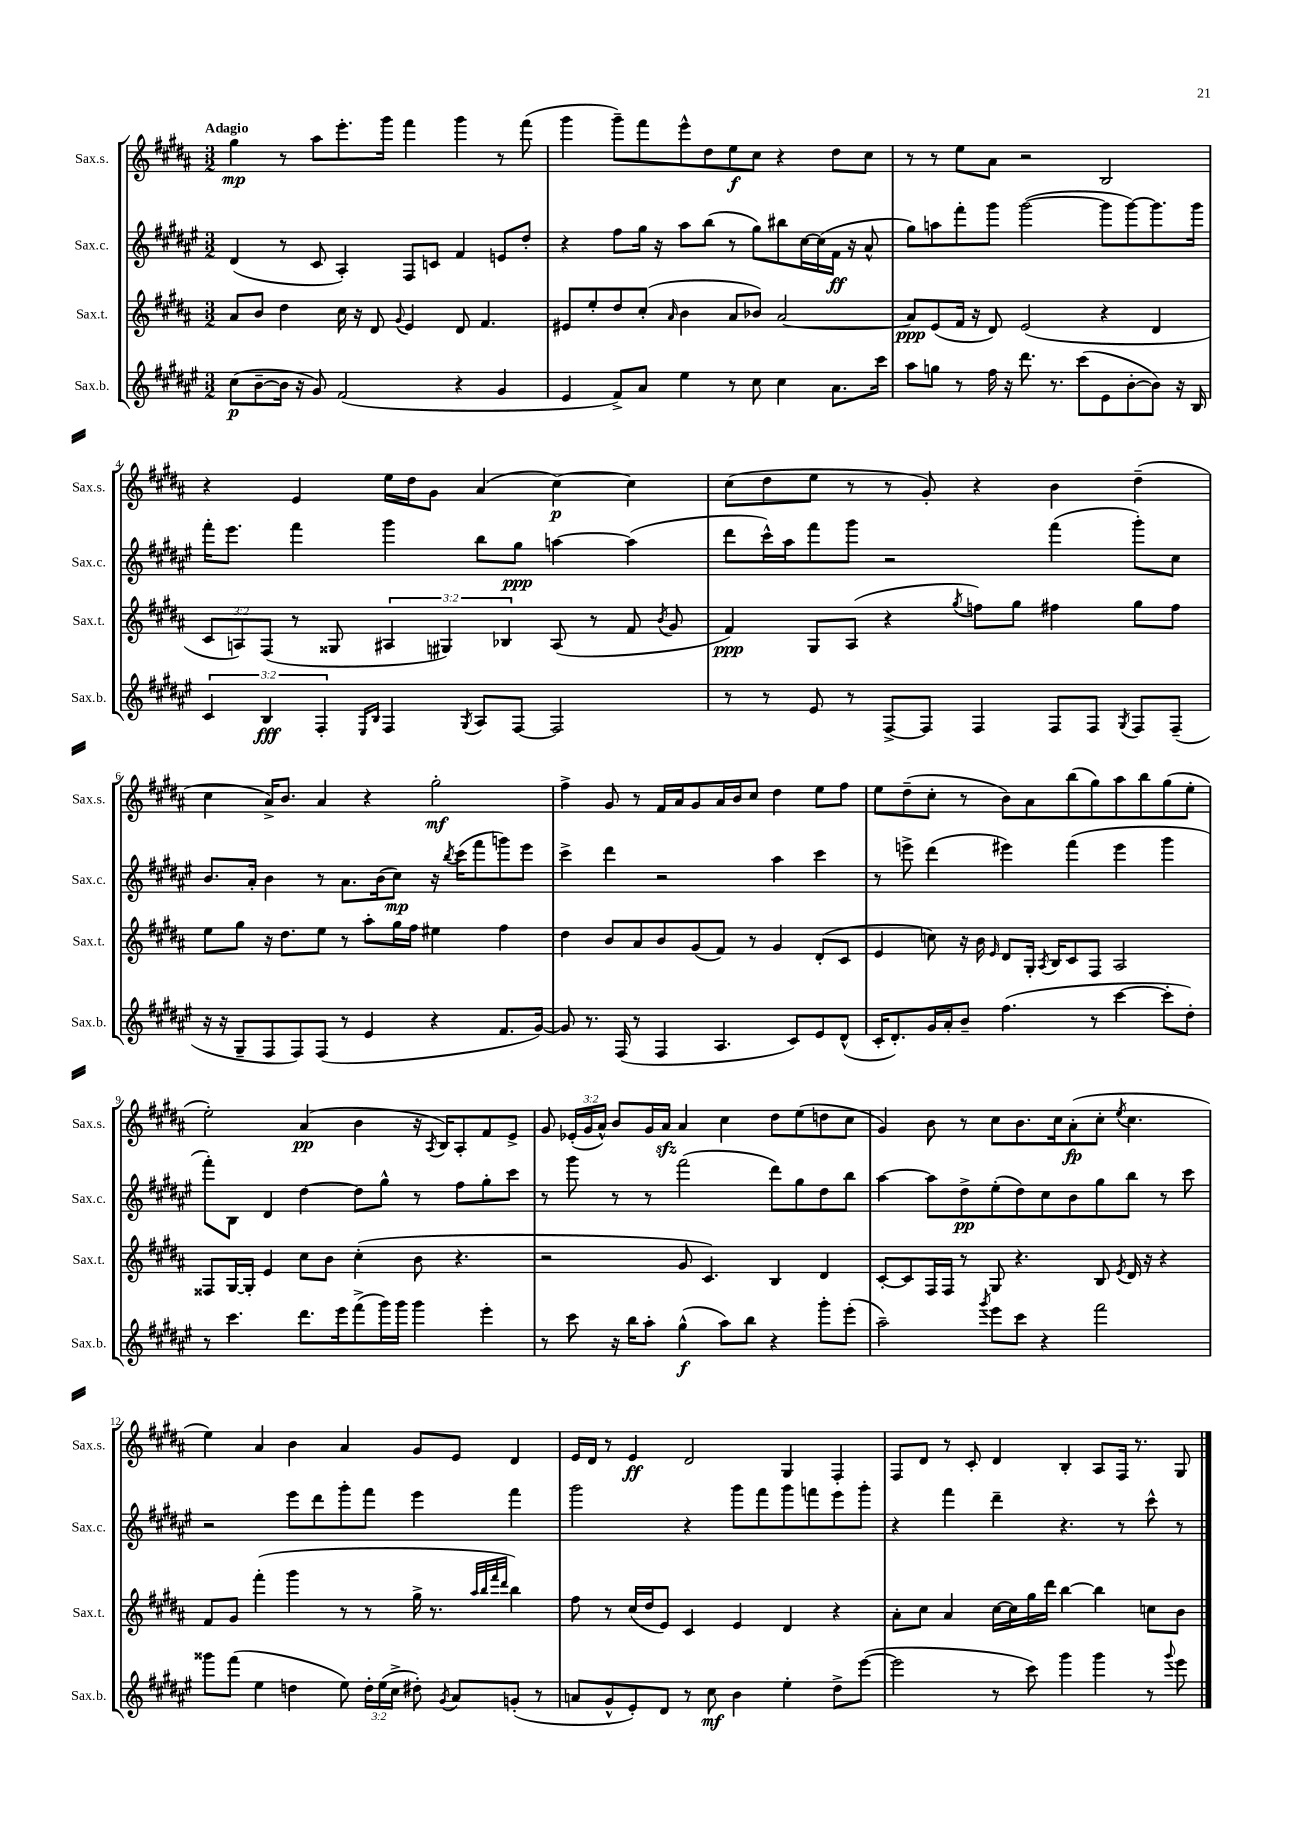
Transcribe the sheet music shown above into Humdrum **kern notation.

**kern	**dynam	**kern	**dynam	**kern	**dynam	**kern	**dynam
*part4	*part4	*part3	*part3	*part2	*part2	*part1	*part1
*staff4	*staff4	*staff3	*staff3	*staff2	*staff2	*staff1	*staff1
*I"Sax.b.	*	*I"Sax.t.	*	*I"Sax.c.	*	*I"Sax.s.	*
*I'Sax.b.	*	*I'Sax.t.	*	*I'Sax.c.	*	*I'Sax.s.	*
*clefG2	*	*clefG2	*	*clefG2	*	*clefG2	*
*k[f#c#g#d#a#e#]	*	*k[f#c#g#d#a#]	*	*k[f#c#g#d#a#e#]	*	*k[f#c#g#d#a#]	*
*M3/2	*	*M3/2	*	*M3/2	*	*M3/2	*
=1	=1	=1	=1	=1	=1	=1	=1
!	!	!	!	!	!	!LO:TX:a:B:t=Adagio	!
(8cc#\L	p	8a#/L	.	(4d#/	.	4gg#\	mp
[8b~\	.	8b/J	.	.	.	.	.
16b\Jk]	.	4dd#\	.	8r	.	8r	.
16r	.	.	.	.	.	.	.
8g#/)	.	.	.	8c#/	.	8aa#\L	.
(2f#/	.	16cc#\	.	4A#'/)	.	8.eee'\	.
.	.	16r	.	.	.	.	.
.	.	8d#/	.	.	.	.	.
.	.	.	.	.	.	16ggg#\Jk	.
.	.	8qqg#/	.	.	.	.	.
.	.	4e/	.	8F#/L	.	4fff#\	.
.	.	.	.	8cn/J	.	.	.
4r	.	8d#/	.	4f#/	.	4ggg#\	.
.	.	4.f#/	.	.	.	.	.
4g#/	.	.	.	8en/L	.	8r	.
.	.	.	.	8dd#'/J	.	(8fff#\	.
=2	=2	=2	=2	=2	=2	=2	=2
4e#/	.	8e#X/L	.	4r	.	4ggg#\	.
.	.	8ee'/	.	.	.	.	.
8f#^/L)	.	8dd#/	.	8ff#\L	.	8ggg#~\L)	.
8a#/J	.	(8cc#'/J	.	16gg#\Jk	.	8fff#\	.
.	.	.	.	16r	.	.	.
.	.	16qqa#/	.	.	.	.	.
4ee#\	.	4b\	.	8aa#\L	.	8eee^^\	.
.	.	.	.	(8bb\J	.	8dd#\	.
8r	.	8a#/L	.	8r	.	8ee\	f
8cc#\	.	8b-X/J)	.	8gg#\L)	.	8cc#\J	.
4cc#\	.	[2a#/	.	8bb#X\	.	4r	.
.	.	.	.	[16cc#\L	.	.	.
.	.	.	.	(16cc#\]	.	.	.
8.a#\L	.	.	.	16f#\JJ	ff	8dd#\L	.
.	.	.	.	16r	.	.	.
.	.	.	.	8a#^^/	.	8cc#\J	.
16ccc#\Jk	.	.	.	.	.	.	.
=3	=3	=3	=3	=3	=3	=3	=3
8aa#\L	.	8a#/L]	ppp	8gg#\L)	.	8r	.
8ggn\J	.	(8e/	.	8aan\	.	8r	.
8r	.	16f#/Jk	.	8fff#'\	.	8ee\L	.
.	.	16r	.	.	.	.	.
16ff#\	.	8d#/)	.	8ggg#\J	.	8a#\J	.
16r	.	.	.	.	.	.	.
8.ddd#\	.	(2e/	.	([2ggg#\	.	2r	.
8.r	.	.	.	.	.	.	.
(8ccc#\L	.	.	.	.	.	.	.
8e#\	.	4r	.	8ggg#\L]	.	2B/	.
[8b'\	.	.	.	[8ggg#\)	.	.	.
8b\J])	.	4d#/	.	8.ggg#\]	.	.	.
16r	.	.	.	.	.	.	.
16B/	.	.	.	16ggg#\Jk	.	.	.
!!LO:LB:g=z
=4	=4	=4	=4	=4	=4	=4	=4
6c#/	.	12c#/L	.	16fff#'\KL	.	4r	.
.	.	.	.	8.eee#\J	.	.	.
.	.	12An/)	.	.	.	.	.
6B/	fff	(12F#/J	.	.	.	.	.
.	.	8r	.	4fff#\	.	4e/	.
6F#'/	.	.	.	.	.	.	.
.	.	8G##X/	.	.	.	.	.
16qqE#/LL	.	.	.	.	.	.	.
16qqB/JJ	.	.	.	.	.	.	.
4F#/	.	6A#X/	.	4ggg#\	.	16ee\LL	.
.	.	.	.	.	.	16dd#\J	.
.	.	.	.	.	.	8g#\J	.
.	.	6G#X/)	.	.	.	.	.
8qG#/	.	.	.	.	.	.	.
8A#/L	.	.	.	8bb\L	.	(4a#/	.
.	.	6B-X/	.	.	.	.	.
[8F#/J	.	.	.	8gg#\J	ppp	.	.
2F#/]	.	(8A#/	.	[4aan\	.	[4cc#\)	p
.	.	8r	.	.	.	.	.
.	.	8f#/	.	(4aa\]	.	4cc#\]	.
.	.	8qb/	.	.	.	.	.
.	.	8g#/	.	.	.	.	.
=5	=5	=5	=5	=5	=5	=5	=5
8r	.	4f#/)	ppp	8ddd#\L	.	(8cc#\L	.
8r	.	.	.	16ccc#^^\L)	.	8dd#\	.
.	.	.	.	16aa#\J	.	.	.
8e#/	.	8G#/L	.	8fff#\	.	8ee\J	.
8r	.	(8A#/J	.	8ggg#\J	.	8r	.
[8F#^/L	.	4r	.	2r	.	8r	.
8F#/J]	.	.	.	.	.	8g#'/)	.
.	.	8qgg#/	.	.	.	.	.
4F#/	.	8ffn\L)	.	.	.	4r	.
.	.	8gg#\J	.	.	.	.	.
8F#/L	.	4ff#X\	.	(4fff#\	.	4b\	.
8F#/J	.	.	.	.	.	.	.
8qG#/	.	.	.	.	.	.	.
8F#/L	.	8gg#\L	.	8ggg#'\L)	.	(4dd#~\	.
(8F#~/J	.	8ff#\J	.	8cc#\J	.	.	.
!!LO:LB:g=z
=6	=6	=6	=6	=6	=6	=6	=6
16r	.	8ee\L	.	8.b/L	.	4cc#\	.
16r	.	.	.	.	.	.	.
8G#~/L	.	8gg#\J	.	.	.	.	.
.	.	.	.	16a#'/Jk	.	.	.
8F#/	.	16r	.	4b\	.	16a#^/KL)	.
.	.	8.dd#\L	.	.	.	8.b/J	.
8F#/)	.	.	.	.	.	.	.
(8F#/J	.	8ee\J	.	8r	.	4a#/	.
8r	.	8r	.	8.a#\L	.	.	.
4e#/	.	8aa#'\L	.	.	.	4r	.
.	.	.	.	(16b\k	.	.	.
.	.	16gg#\L	.	8cc#\J)	mp	.	.
.	.	16ff#\JJ	.	.	.	.	.
4r	.	4ee#X\	.	16r	.	2gg#'\	mf
.	.	.	.	8qbb/	.	.	.
.	.	.	.	(16ccc#\KL	.	.	.
.	.	.	.	8fff#\	.	.	.
8.f#/L	.	4ff#\	.	8gggn\)	.	.	.
.	.	.	.	8eee#\J	.	.	.
[16g#/Jk)	.	.	.	.	.	.	.
=7	=7	=7	=7	=7	=7	=7	=7
8g#/]	.	4dd#\	.	4ccc#^\	.	4ff#^\	.
8.r	.	.	.	.	.	.	.
.	.	8b/L	.	4ddd#\	.	8g#/	.
(16F#/	.	.	.	.	.	.	.
8r	.	8a#/	.	.	.	8r	.
4F#/	.	8b/	.	2r	.	16f#/LL	.
.	.	.	.	.	.	16a#/J	.
.	.	(8g#/	.	.	.	8g#/	.
4.A#/	.	8f#/J)	.	.	.	16a#/L	.
.	.	.	.	.	.	16b/J	.
.	.	8r	.	.	.	8cc#/J	.
.	.	4g#/	.	4aa#\	.	4dd#\	.
8c#/L)	.	.	.	.	.	.	.
8e#/	.	(8d#'/L	.	4ccc#\	.	8ee\L	.
(8d#^^/J	.	8c#/J	.	.	.	8ff#\J	.
=8	=8	=8	=8	=8	=8	=8	=8
16c#'/KL	.	4e/	.	8r	.	8ee\L	.
8.d#'/)	.	.	.	.	.	.	.
.	.	.	.	8eeen^\	.	(8dd#~\	.
16g#/L	.	8ccn\)	.	(4ddd#\	.	8cc#'\J	.
16a#'/J	.	.	.	.	.	.	.
8b~/J	.	16r	.	.	.	8r	.
.	.	16b\	.	.	.	.	.
.	.	16qqe/	.	.	.	.	.
(4.ff#\	.	8d#/L	.	4eee#X\)	.	8b\L)	.
.	.	16G#'/Jk	.	.	.	8a#\	.
.	.	8qA#/	.	.	.	.	.
.	.	16B/KL	.	.	.	.	.
.	.	8c#/	.	(4fff#\	.	(8bb\	.
8r	.	8F#/J	.	.	.	8gg#\)	.
[4ccc#\	.	2A#/	.	4eee#\	.	8aa#\	.
.	.	.	.	.	.	8bb\	.
8ccc#'\L]	.	.	.	4ggg#\	.	(8gg#\	.
8dd#'\J)	.	.	.	.	.	8ee'\J	.
!!LO:LB:g=z
=9	=9	=9	=9	=9	=9	=9	=9
8r	.	8F##X/L	.	8fff#'\L)	.	2ee'\)	.
4.ccc#\	.	[16G#/L	.	8B\J	.	.	.
.	.	16G#'/JJ]	.	.	.	.	.
.	.	4e/	.	4d#/	.	.	.
8.ddd#\L	.	8cc#\L	.	[4dd#\	.	(4a#/	pp
.	.	8b\J	.	.	.	.	.
16eee#\k	.	.	.	.	.	.	.
(8fff#^\	.	(4cc#'\	.	8dd#\L]	.	4b\	.
16ggg#\L)	.	.	.	8gg#^^\J	.	.	.
16ggg#\JJ	.	.	.	.	.	.	.
4ggg#\	.	8b\	.	8r	.	16r	.
.	.	.	.	.	.	8qA#/	.
.	.	.	.	.	.	16B/KL)	.
.	.	4.r	.	8ff#\L	.	8A#'/	.
4eee#'\	.	.	.	8gg#'\	.	8f#/	.
.	.	.	.	8ccc#\J	.	8e^/J	.
=10	=10	=10	=10	=10	=10	=10	=10
8r	.	2r	.	8r	.	8g#/	.
8ccc#\	.	.	.	8ggg#\	.	(24e-X'/LL	.
.	.	.	.	.	.	24g#/	.
.	.	.	.	.	.	24a#^^/JJ)	.
16r	.	.	.	8r	.	8b/L	.
16bb\KL	.	.	.	.	.	.	.
8aa#'\J	.	.	.	8r	.	16g#/L	.
.	.	.	.	.	.	16a#zz/JJ	.
(4gg#^^\	f	8g#/	.	(2fff#\	.	4a#/	.
.	.	4.c#/)	.	.	.	.	.
8aa#\L)	.	.	.	.	.	4cc#\	.
8bb\J	.	.	.	.	.	.	.
4r	.	4B/	.	8ddd#\L)	.	8dd#\L	.
.	.	.	.	8gg#\	.	(8ee\	.
8ggg#'\L	.	4d#/	.	8dd#\	.	8ddn\	.
(8eee#'\J	.	.	.	8bb\J	.	8cc#\J	.
=11	=11	=11	=11	=11	=11	=11	=11
2aa#~\)	.	[8c#'/L	.	[4aa#\	.	4g#/)	.
.	.	8c#/]	.	.	.	.	.
.	.	16F#/L	.	8aa#\L]	.	8b\	.
.	.	16F#/JJ	.	.	.	.	.
.	.	8r	.	8dd#^\	pp	8r	.
8qggg#/	.	.	.	.	.	.	.
8eee#\L	.	8G#/	.	(8ee#'\	.	8cc#\L	.
8ccc#\J	.	4.r	.	8dd#\)	.	8.b\	.
4r	.	.	.	8cc#\	.	.	.
.	.	.	.	.	.	16cc#\k	.
.	.	.	.	8b\	.	(8a#'\	fp
2fff#\	.	8B/	.	8gg#\	.	8cc#'\J	.
.	.	8qe/	.	.	.	8qee/	.
.	.	16d#/	.	8bb\J	.	4.cc#\	.
.	.	16r	.	.	.	.	.
.	.	4r	.	8r	.	.	.
.	.	.	.	8ccc#\	.	.	.
!!LO:LB:g=z
=12	=12	=12	=12	=12	=12	=12	=12
8ggg##X\L	.	8f#/L	.	2r	.	4ee\)	.
(8fff#\J	.	8g#/J	.	.	.	.	.
4ee#\	.	(4fff#'\	.	.	.	4a#/	.
4ddn\	.	4ggg#\	.	8eee#\L	.	4b\	.
.	.	.	.	8ddd#\	.	.	.
8ee#\)	.	8r	.	8ggg#'\	.	4a#/	.
24dd'\LL	.	8r	.	8fff#\J	.	.	.
(24ee#\	.	.	.	.	.	.	.
24cc#^\JJ	.	.	.	.	.	.	.
8dd#X'\)	.	16gg#^\	.	4eee#\	.	8g#/L	.
.	.	8.r	.	.	.	.	.
8qg#/	.	.	.	.	.	.	.
8a#/L	.	.	.	.	.	8e/J	.
.	.	32qqaa#/LLL	.	.	.	.	.
.	.	32qqbb/	.	.	.	.	.
.	.	32qqfff#/	.	.	.	.	.
.	.	32qqddd#/JJJ	.	.	.	.	.
(8gn'/J	.	4bb\)	.	4fff#\	.	4d#/	.
8r	.	.	.	.	.	.	.
=13	=13	=13	=13	=13	=13	=13	=13
8an/L	.	8ff#\	.	2ggg#\	.	16e/LL	.
.	.	.	.	.	.	16d#/JJ	.
8g#^^/	.	8r	.	.	.	8r	.
8e#'/)	.	(16cc#/LL	.	.	.	4e/	ff
.	.	16dd#/J	.	.	.	.	.
8d#/J	.	8e/J)	.	.	.	.	.
8r	.	4c#/	.	4r	.	2d#/	.
8cc#\	mf	.	.	.	.	.	.
4b\	.	4e/	.	8ggg#\L	.	.	.
.	.	.	.	8fff#\	.	.	.
4ee#'\	.	4d#/	.	8ggg#\	.	4G#/	.
.	.	.	.	8fffn\	.	.	.
8dd#^\L	.	4r	.	8eee#\	.	4F#'/	.
([8eee#\J	.	.	.	8ggg#'\J	.	.	.
=14	=14	=14	=14	=14	=14	=14	=14
2eee#\]	.	8a#'\L	.	4r	.	8F#/L	.
.	.	8cc#\J	.	.	.	8d#/J	.
.	.	4a#/	.	4fff#\	.	8r	.
.	.	.	.	.	.	8c#'/	.
8r	.	[16cc#\LL	.	4ddd#~\	.	4d#/	.
.	.	16cc#\]	.	.	.	.	.
8ccc#\)	.	16gg#\	.	.	.	.	.
.	.	16ddd#\JJ	.	.	.	.	.
4ggg#\	.	[4bb\	.	4.r	.	4B'/	.
4ggg#\	.	4bb\]	.	.	.	8A#/L	.
.	.	.	.	8r	.	16F#/Jk	.
.	.	.	.	.	.	8.r	.
8r	.	8ccn\L	.	8ccc#^^\	.	.	.
8qqggg#/	.	.	.	.	.	.	.
8eee#\	.	8b\J	.	8r	.	8G#/	.
==	==	==	==	==	==	==	==
*-	*-	*-	*-	*-	*-	*-	*-
